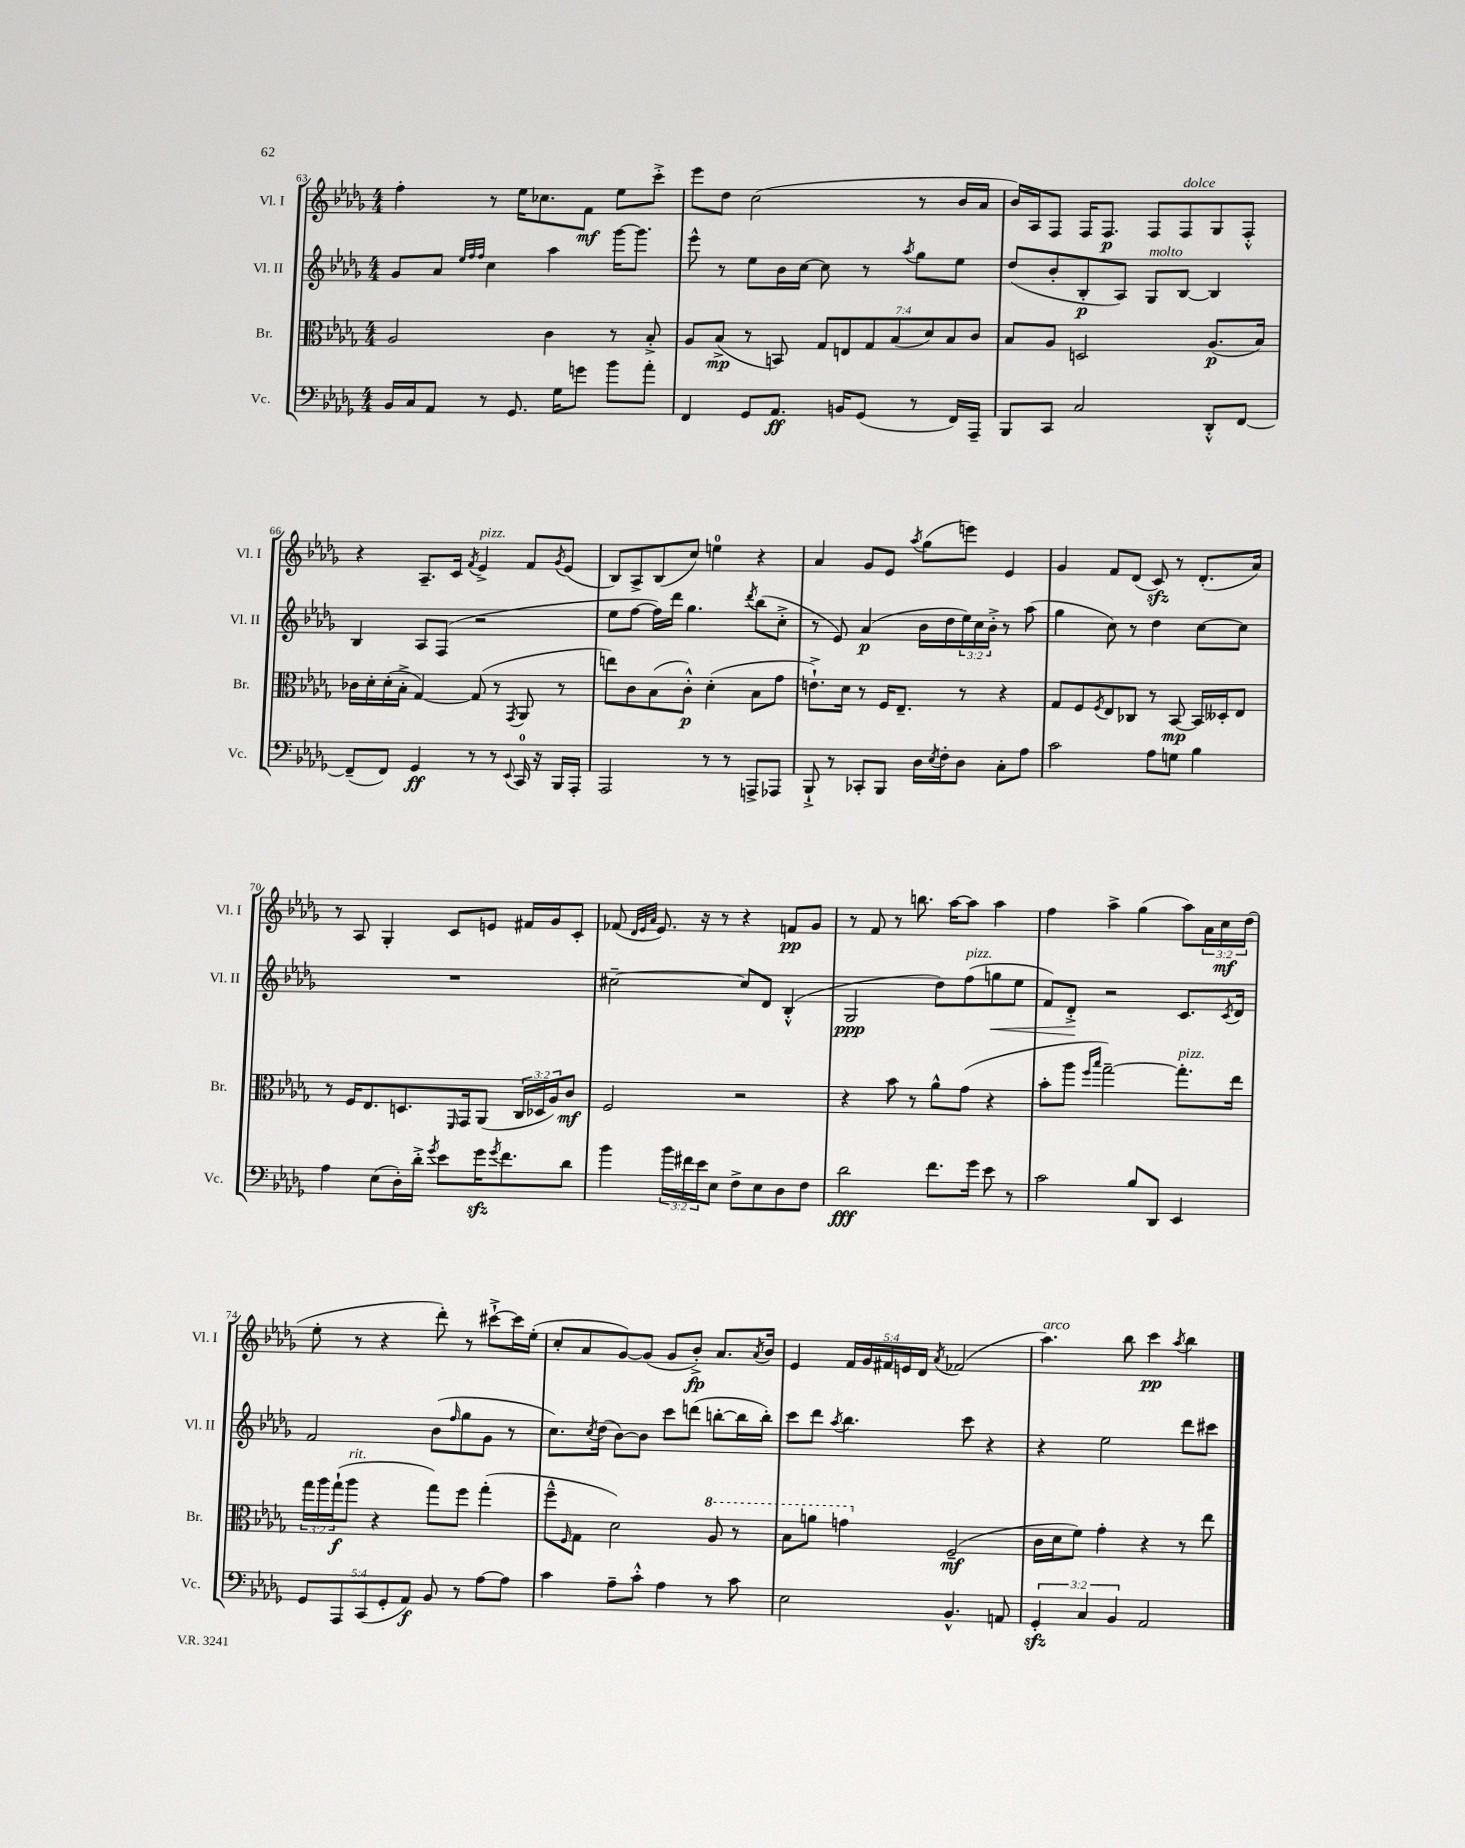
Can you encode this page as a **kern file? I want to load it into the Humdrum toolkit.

**kern	**kern	**kern	**kern
*staff4	*staff3	*staff2	*staff1
*clefF4	*clefC3	*clefG2	*clefG2
*k[b-e-a-d-g-]	*k[b-e-a-d-g-]	*k[b-e-a-d-g-]	*k[b-e-a-d-g-]
*M4/4	*M4/4	*M4/4	*M4/4
16BB-	2A-	8g-	4ff'
16C	.	.	.
8AA-	.	8a-	.
.	.	32qqee-	.
.	.	32qqff	.
.	.	32qqff	.
8r	.	4cc	8r
8.GG-	.	.	16ee-
.	.	.	8.cc-
.	4c	4aa-	.
16G-	.	.	.
8g	.	.	8f
8b-	8r	[16ggg-	8ee-
.	.	8.ggg-]	.
8a-'	8B-'^	.	8ccc'^
=	=	=	=
4FF	8A-	8eee-^^	8eee-
.	(8B-^	8r	8dd-
8GG-	8r	8ee-	(2cc
8.AA-	8BB)	16b-	.
.	.	[16cc	.
.	14G-	8cc]	.
16BB	.	.	.
.	14E	.	.
(8GG-	.	8r	.
.	14G-	.	.
.	(14B-	.	.
.	.	8qaa-	.
8r	.	8gg-	8r
.	14d-)	.	.
.	14B-	.	.
16FF)	.	8ee-	16b-
.	14c	.	.
16AAA-~	.	.	16a-
=	=	=	=
8BBB-	8B-	(8dd-	16b-)
.	.	.	16A-
8CC	8A-	8b-'	8F
2C	2D	8B-'	16F
.	.	.	8.F
.	.	8A-)	.
.	.	8G-	8F
.	.	[8B-	8F
8DD-'^^	(8.A-	4B-]	8G-
[8FF	.	.	8F'^^
.	16B-)	.	.
=	=	=	=
(8FF~]	16c-	4B-	4r
.	16d-'	.	.
8FF)	(16d-'	.	.
.	16B-'^	.	.
4GG-	[4G-)	8A-	8.A-~
.	.	(8F	.
.	.	.	16c
.	.	.	8qf
8r	(8G-]	2r	4e-^
8r	8r	.	.
8qqEE-	8qGG-	.	.
16CC	8AA-	.	8f
16r	.	.	.
.	.	.	8qg-
16BBB-	8r	.	(8e-
16AAA-'	.	.	.
=	=	=	=
2AAA-	8ee)	8ee-	8B-)
.	8c	[8ff	8A-^
.	(8B-	16ff])	(8B-
.	.	16ddd-	.
.	8c'^^)	4.gg-	8cc)
8r	(4d-'	.	4ee
8r	.	.	.
.	.	8qddd-	.
8AAA^	8B-	(8bb-	4r
8AAA-	8g-	8cc'^	.
=	=	=	=
8BBB-`^	8.e`^)	8r	4a-
8r	.	8e-)	.
.	16d-	.	.
8CC-'	8r	(4a-	8g-
8BBB-	16F	.	8e-
.	8.E-~	.	.
.	.	.	8qaa-
16D-	.	16b-	(8gg-
8qE-	.	.	.
16F'	.	16dd-	.
8D-	8r	24ee-)	8eee)
.	.	24cc	.
.	.	24b-'^	.
8C'	4r	8r	4e-
8A-	.	(8aa-	.
=	=	=	=
2c	8G-	4gg-	4g-
.	8F	.	.
.	8qF	.	.
.	8E-	8cc)	8f
.	8C-	8r	(8d-
8A-	8r	4dd-	8c)
8G	[8BB-	.	8r
4B-	16BB-]	[8cc	(8.d-'
.	16D--'	.	.
.	8E-	8cc]	.
.	.	.	16a-)
=	=	=	=
4A-	8r	1r	8r
.	16F	.	8A-
.	8.E-	.	.
(8E-	.	.	4G-'
16D-')	8.D	.	.
16d-'^	.	.	.
8qg-	.	.	.
8e-	.	.	8c
.	16qqFF	.	.
.	16GG-	.	.
16g-	(8AA-	.	8e
8qg-	.	.	.
8.f	.	.	.
.	24C	.	16f#
.	24D-	.	.
.	.	.	16g-
.	24A-)	.	.
8d-	8c	.	8c'
=	=	=	=
4b-	2F	[2cc#~	(8f-
.	.	.	32qqd-
.	.	.	32qqe-
.	.	.	32qqa-
.	.	.	8.e-)
24b-	.	.	.
24f#	.	.	.
.	.	.	16r
24e-	.	.	.
8E-	.	.	8r
8F^	2r	8cc#]	4r
8E-	.	8d-	.
8D-	.	(4B-'^^	8f
8F	.	.	8g-
=	=	=	=
2d-	4r	2G-	8r
.	.	.	8f
.	8b-	.	8r
.	8r	.	8.bb
8.f	8a-^^	8dd-)	.
.	.	.	[16aa-
.	(8g-	(8ff	8aa-]
16g-	.	.	.
8e-	4r	8gg	4aa-
8r	.	8ee-	.
=	=	=	=
2c	8b-'	8f)	4ff
.	8aa-	8d-'^	.
.	16qqff	.	.
.	16qqbb-	.	.
.	[2gg-~)	2r	4aa-^
8B-	.	.	(4gg-
8DD-	.	.	.
4EE-	8.gg-']	8.c	8aa-)
.	.	.	24a-
.	.	.	24cc
.	.	8qc	.
.	16ee-	16d-	.
.	.	.	(24dd-
=	=	=	=
10GG-	24gg-	2f	8ee-'
.	24aa-	.	.
.	(24gg-`	.	.
10AAA-	.	.	.
.	8aa-	.	8r
(10CC	.	.	.
.	4r	.	4r
10GG-'	.	.	.
10AA-)	.	.	.
8BB-	8gg-)	(8b-	8ddd-')
.	.	16qqff	.
8r	8ff	8gg-	8r
[8A-	(4gg-'	8g-	[8ccc#`^
8A-]	.	8r	16ccc#]
.	.	.	(16ee-'
=	=	=	=
4c	8ff~^^	8.cc)	8cc'
.	16qqF	.	.
.	8G-	.	8a-
.	.	8qcc	.
.	.	(16dd-	.
8A-~	2d-)	[8b-)	[8g-)
8c'^^	.	8b-]	(8g-]
4A-	.	8ccc	8g-
.	.	(8ddd	8b-'^)
8r	8a-	[8bb'	8.a-
8c	8r	16bb]	.
.	.	.	8qa-
.	.	16bb')	16b-
=	=	=	=
2E-	8b-	8ccc	4e-
.	8aa	8ddd-	.
.	.	8qaa-	.
.	4gg	4.bb-	20f
.	.	.	20g-
.	.	.	20f#
.	.	.	20e
.	.	.	20d-
.	.	.	8qa-
4.BB-^^	(2F~	.	(2f-
.	.	8ccc	.
.	.	4r	.
8AA	.	.	.
=	=	=	=
6GG-'	16c	4r	4.aa-)
.	16d-	.	.
.	8f)	.	.
6C	.	.	.
.	4g-'	2ee-	.
6BB-	.	.	.
.	.	.	8bb-
2AA-	4r	.	4ccc
.	.	.	8qaa-
.	8r	8ddd-	4bb-
.	8ee-	8ccc#	.
==	==	==	==
*-	*-	*-	*-
